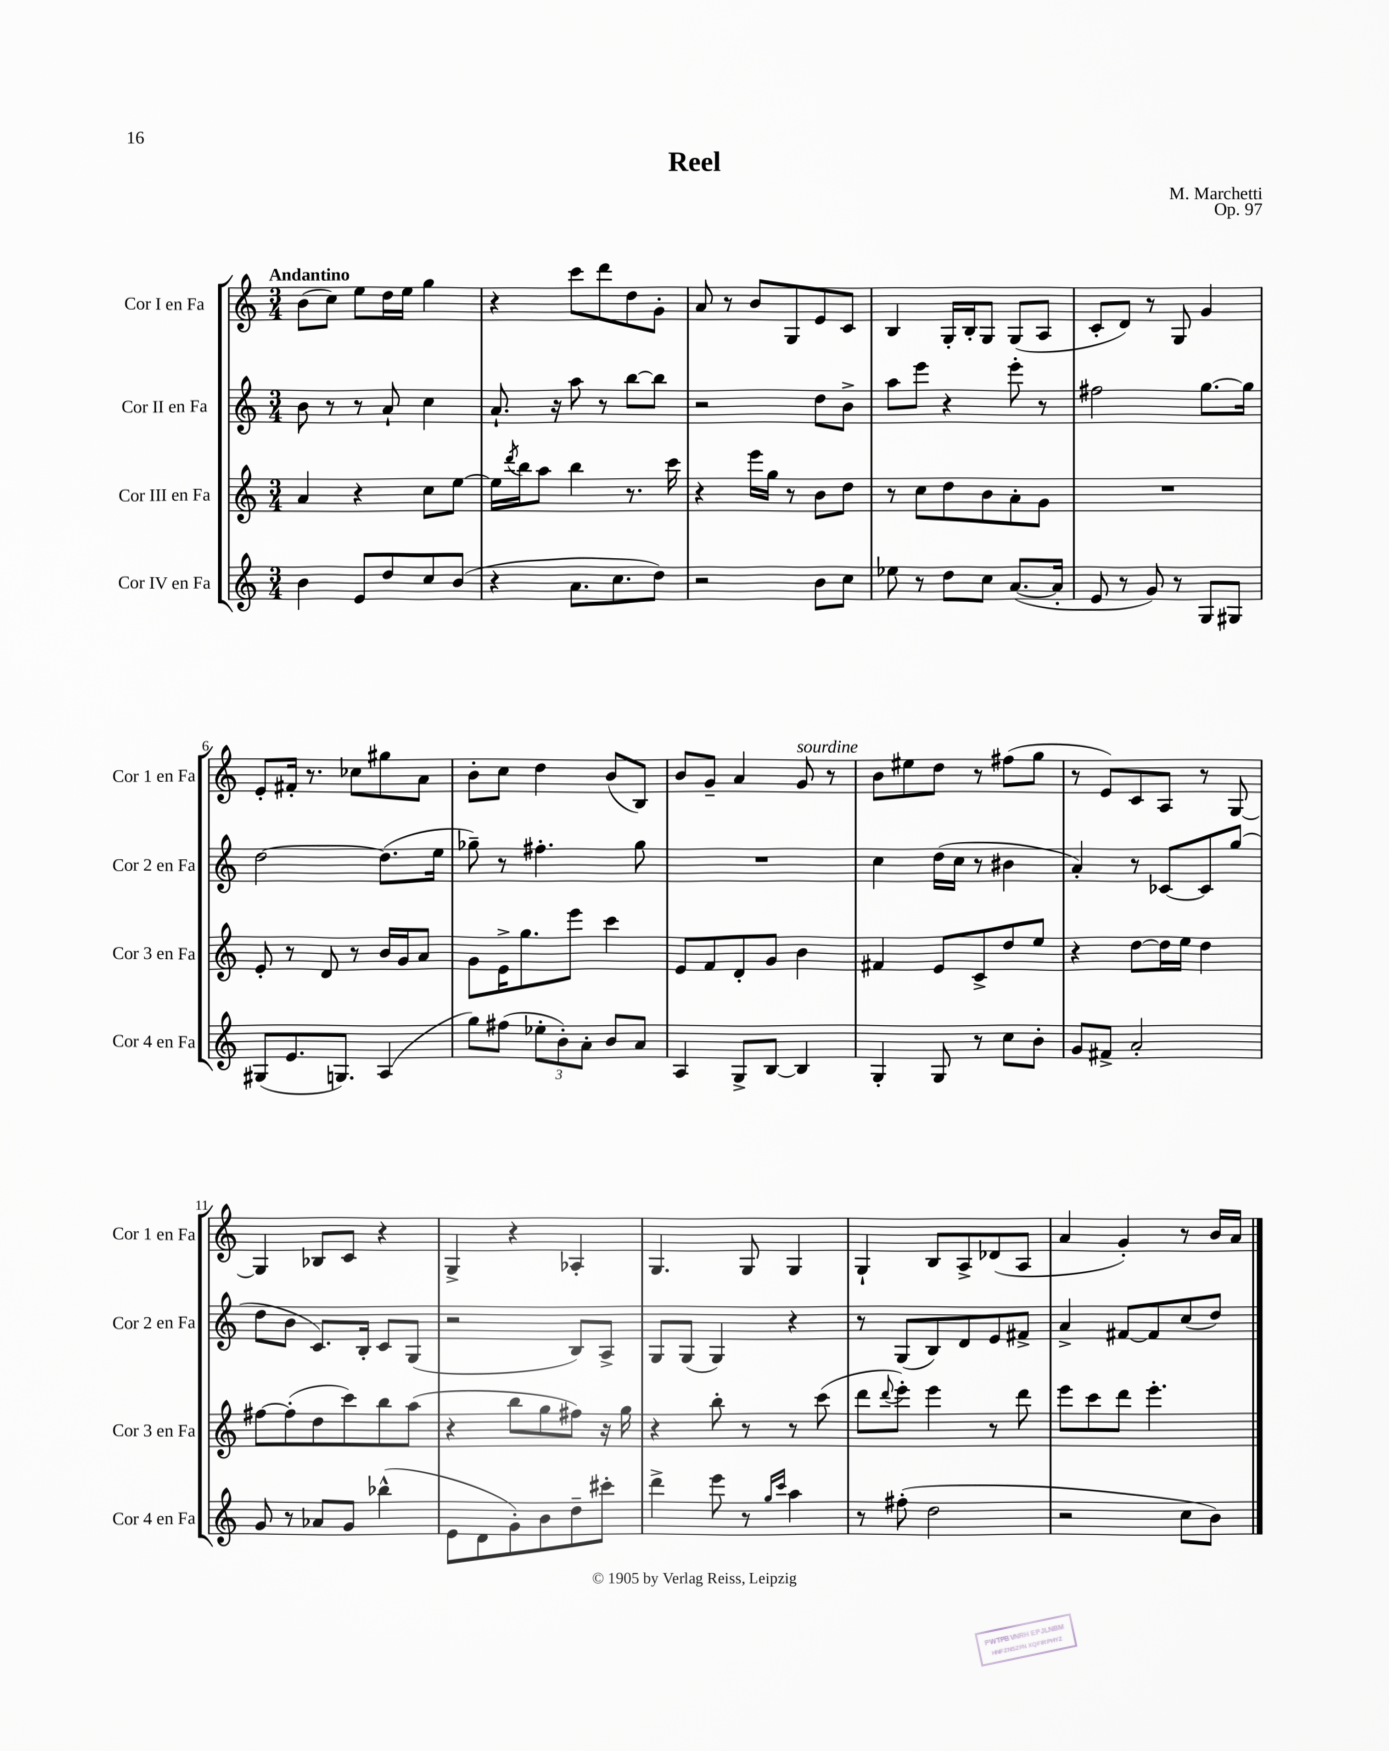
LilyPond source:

\header { title = "Reel" composer = "M. Marchetti" opus = "Op. 97" }
<<
\new StaffGroup <<
\new Staff = "s0" \with { instrumentName = "Cor I en Fa" shortInstrumentName = "Cor 1 en Fa" } {
    \clef treble \key c \major \numericTimeSignature \time 3/4 \tempo "Andantino"
    b'8( c''8) e''8 d''16 e''16 g''4 |
    r4 c'''8 d'''8 d''8 g'8-. |
    a'8 r8 b'8 g8 e'8 c'8 |
    b4 g16-. b16-. g8 g8( a8 |
    c'8-. d'8) r8 g8 g'4 |
    e'8-. fis'16-. r8. ces''8 gis''8 a'8 |
    b'8-. c''8 d''4 b'8( b8) |
    b'8 g'8-- a'4 g'8^\markup { \italic "sourdine" } r8 |
    b'8 eis''8 d''8 r8 fis''8( g''8 |
    r8 e'8) c'8 a8 r8 g8~ |
    g4 bes8 c'8 r4 |
    g4-> r4 aes4-. |
    g4. g8 g4 |
    g4-! b8 a8-> des'8( a8 |
    a'4 g'4-.) r8 b'16 a'16 \bar "|." |
}
\new Staff = "s1" \with { instrumentName = "Cor II en Fa" shortInstrumentName = "Cor 2 en Fa" } {
    \clef treble \key c \major \numericTimeSignature \time 3/4
    b'8 r8 r8 a'8-! c''4 |
    a'8.-! r16 a''8 r8 b''8~ b''8 |
    r2 d''8 b'8-> |
    a''8 e'''8 r4 e'''8-. r8 |
    fis''2 g''8.~ g''16 |
    d''2~ d''8.( e''16 |
    ges''8--) r8 fis''4.-. ges''8 |
    R2. |
    c''4 d''16( c''16 r8 bis'4 |
    a'4-.) r8 ces'8~ ces'8 g''8( |
    d''8 b'8 c'8.) b16-. c'8 g8( |
    r2 b8) a8-> |
    g8 g8( g4) r4 |
    r8 g8( b8) d'8 e'8 fis'8-> |
    a'4-> fis'8~ fis'8 c''8( d''8) \bar "|." |
}
\new Staff = "s2" \with { instrumentName = "Cor III en Fa" shortInstrumentName = "Cor 3 en Fa" } {
    \clef treble \key c \major \numericTimeSignature \time 3/4
    a'4 r4 c''8 e''8~ |
    e''16 \acciaccatura { d'''8 } b''16 a''8 b''4 r8. c'''16 |
    r4 e'''16 g''16 r8 b'8 d''8 |
    r8 c''8 d''8 b'8 a'8-. g'8 |
    R2. |
    e'8-. r8 d'8 r8 b'16 g'16 a'8 |
    g'8 e'16-> g''8. e'''8 c'''4 |
    e'8 f'8 d'8-. g'8 b'4 |
    fis'4 e'8 c'8-> d''8 e''8 |
    r4 d''8~ d''16 e''16 d''4 |
    fis''8~ fis''8-.( d''8 c'''8) b''8 a''8( |
    r4 b''8 g''8 fis''8) r16 g''16 |
    r4 b''8-. r8 r8 c'''8( |
    d'''8 \appoggiatura { d'''8 } e'''8-.) e'''4 r8 d'''8 |
    e'''8 c'''8 d'''8 e'''4.-. \bar "|." |
}
\new Staff = "s3" \with { instrumentName = "Cor IV en Fa" shortInstrumentName = "Cor 4 en Fa" } {
    \clef treble \key c \major \numericTimeSignature \time 3/4
    b'4 e'8 d''8 c''8 b'8( |
    r4 a'8. c''8. d''8) |
    r2 b'8 c''8 |
    ees''8 r8 d''8 c''8 a'8.~( a'16-. |
    e'8 r8 g'8) r8 g8 gis8 |
    gis8( e'8. g8.) a4( |
    g''8) fis''8( \tuplet 3/2 { ees''8-. b'8-.) a'8-. } b'8 a'8 |
    a4 g8-> b8~ b4 |
    g4-. g8 r8 c''8 b'8-. |
    g'8 fis'8-> a'2-. |
    g'8 r8 aes'8 g'8 bes''4-^( |
    e'8 d'8 g'8-.) b'8 d''8-- cis'''8-. |
    d'''4-> e'''8 r8 \grace { g''16 c'''16 } a''4 |
    r8 fis''8-.( d''2 |
    r2 c''8 b'8) \bar "|." |
}
>>
>>
